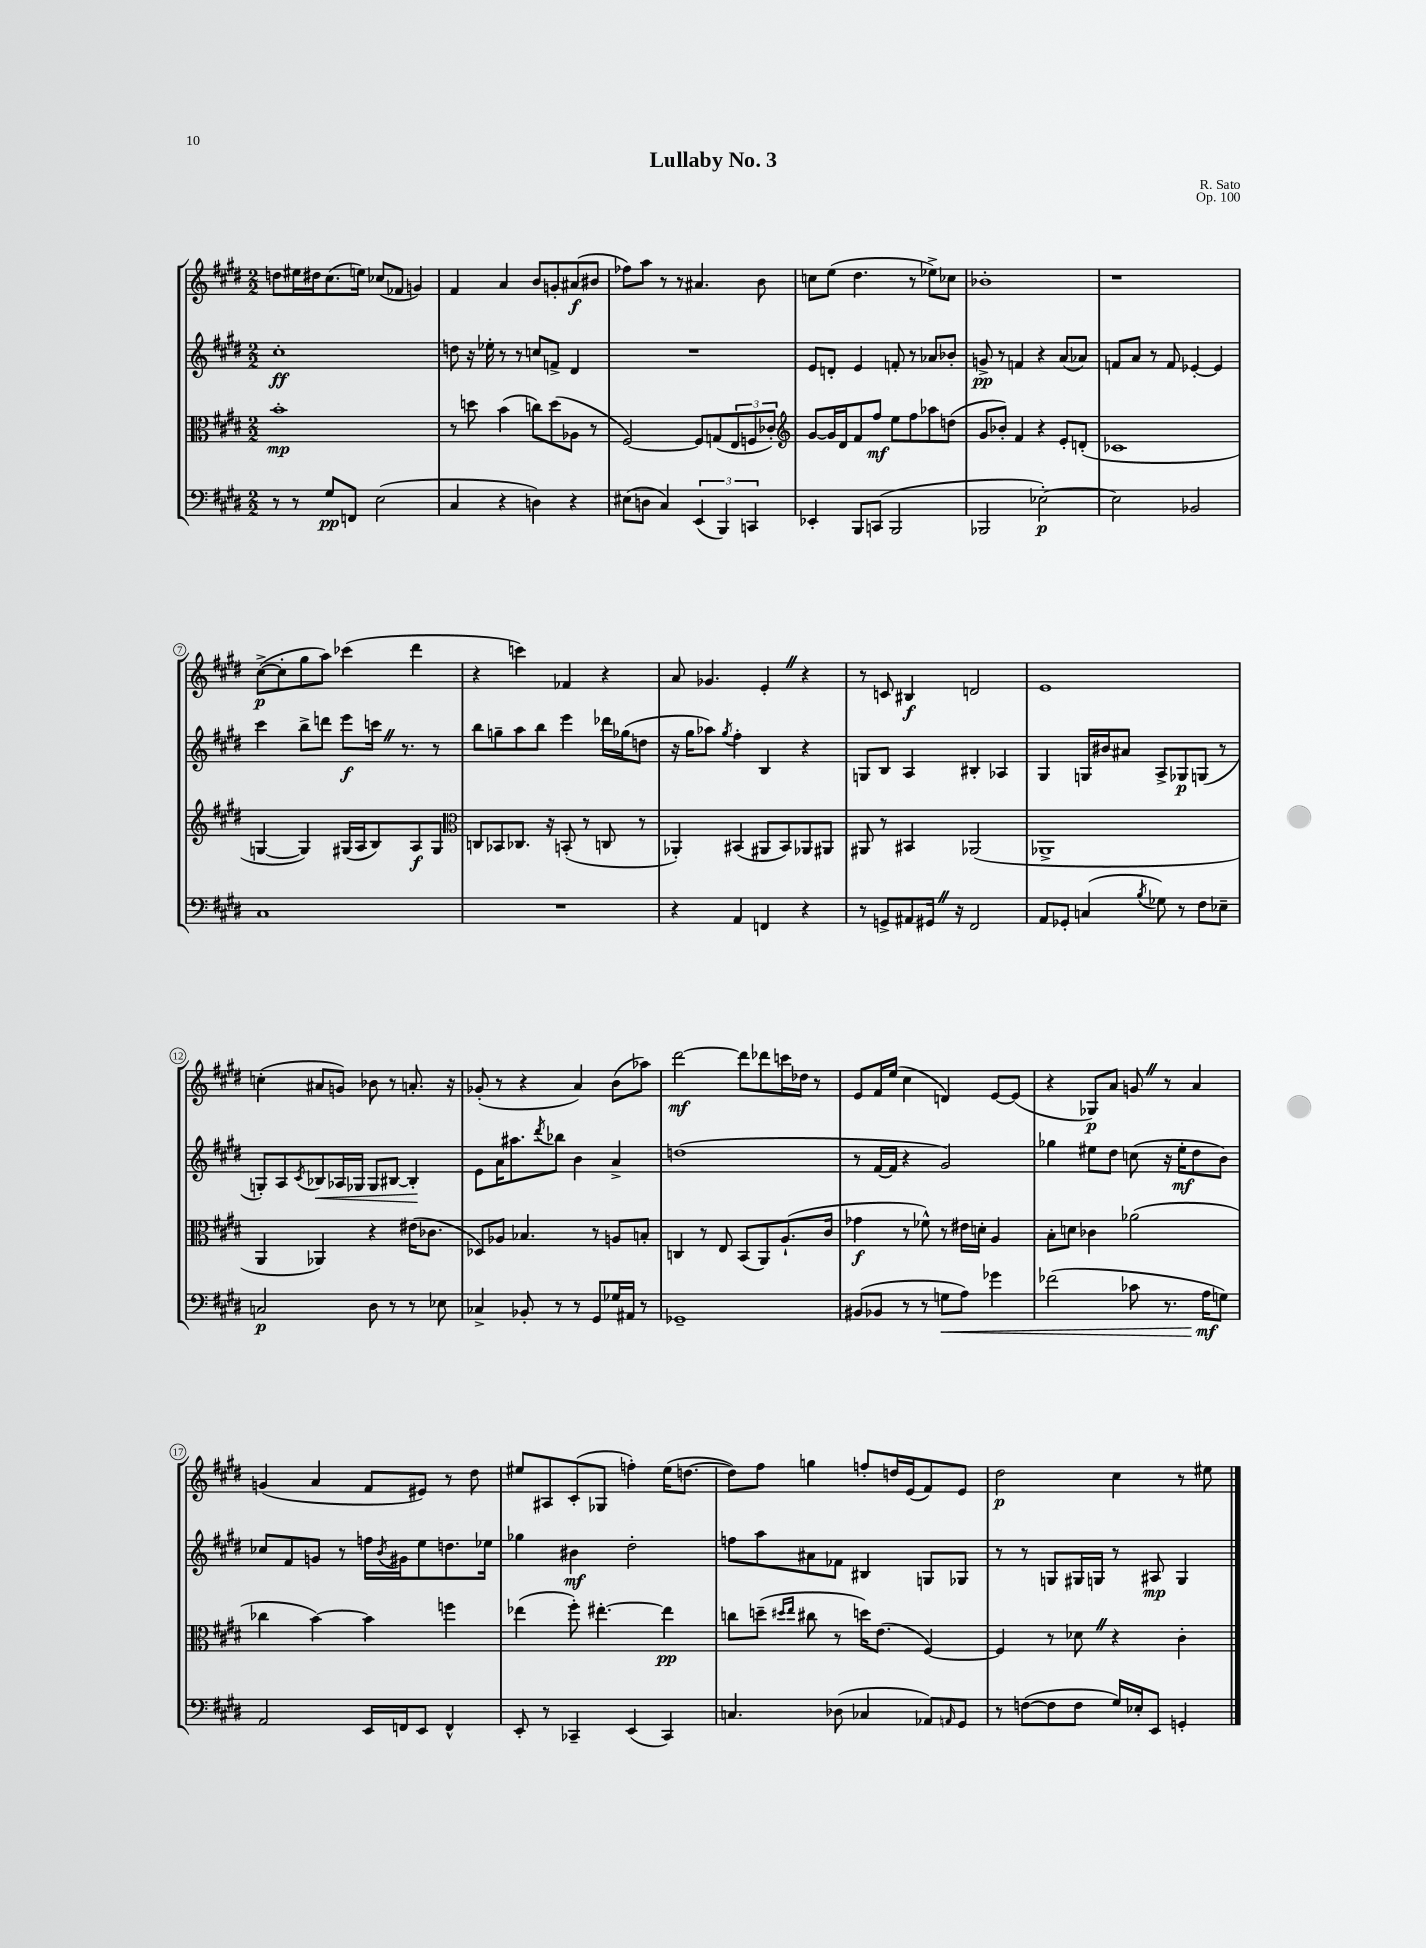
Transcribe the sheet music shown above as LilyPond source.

\header { title = "Lullaby No. 3" composer = "R. Sato" opus = "Op. 100" }
<<
\new StaffGroup <<
\new Staff = "s0" {
    \clef treble \key e \major \numericTimeSignature \time 2/2
    d''8 eis''16 dis''16 cis''8.( e''16) ces''8( fes'8 g'4) |
    fis'4 a'4 b'8 g'8-. ais'8\f( bis'8 |
    fes''8) a''8 r8 r8 ais'4. b'8 |
    c''8 e''8( dis''4. r8 ees''8->) ces''8 |
    bes'1-. |
    r1 |
    cis''8~->\p( cis''8-. gis''8 a''8) ces'''4( dis'''4 |
    r4 c'''4) fes'4 r4 |
    a'8 ges'4. e'4-. \once \override BreathingSign.text = \markup { \musicglyph "scripts.caesura.straight" } \breathe r4 |
    r8 c'8 bis4\f d'2 |
    e'1 |
    c''4-.( ais'8 g'8) bes'8 r8 a'8.-. r16 |
    ges'8-.( r8 r4 a'4) b'8( aes''8) |
    dis'''2~\mf dis'''8 des'''8 c'''16 des''16 r8 |
    e'8 fis'16 e''16( cis''4 d'4) e'8~ e'8( |
    r4 ges8\p) a'8 g'8 \once \override BreathingSign.text = \markup { \musicglyph "scripts.caesura.straight" } \breathe r8 a'4 |
    g'4( a'4 fis'8 eis'8) r8 dis''8 |
    eis''8 ais8 cis'8-.( ges8 f''4-.) eis''16( d''8.~ |
    d''8) fis''8 g''4 f''8-. d''16 e'16( fis'8) e'8 |
    dis''2\p cis''4 r8 eis''8 \bar "|." |
}
\new Staff = "s1" {
    \clef treble \key e \major \numericTimeSignature \time 2/2
    cis''1-.\ff |
    d''8 r16 ees''16-. r8 r8 c''8 f'8-> dis'4 |
    R1 |
    e'8 d'8-. e'4 f'8-. r8 aes'8 bes'8-. |
    g'8->\pp r8 f'4 r4 a'8( aes'8) |
    f'8 a'8 r8 f'8 ees'4~-. ees'4 |
    cis'''4 b''8-> d'''8 e'''8\f c'''16 \once \override BreathingSign.text = \markup { \musicglyph "scripts.caesura.straight" } \breathe r8. r8 |
    b''8 g''8-- a''8 b''8 e'''4 des'''16 ges''16( d''8 |
    r16 gis''16 aes''8) \acciaccatura { gis''8 } fis''4-. b4 r4 |
    g8 b8 a4 bis4-. aes4 |
    gis4 g16 bis'16 ais'8 a8-> ges8\p g8( r8 |
    g8-.) a8 \acciaccatura { cis'8 } bes8\< aes16 ges16 ges8 bis8~ bis4-.\! |
    e'8 a'16 ais''8. \acciaccatura { dis'''8 } bes''8 b'4 a'4-> |
    d''1( |
    r8 fis'16~ fis'16 r4 gis'2) |
    ges''4 eis''8 dis''8 c''8( r16 eis''16-.\mf dis''8 b'8) |
    ces''8 fis'8 g'8 r8 f''16 \acciaccatura { b'8 } gis'16 e''8 d''8. ees''16 |
    ges''4 bis'4\mf dis''2-. |
    f''8 a''8 ais'8 fes'8 bis4 g8 ges8 |
    r8 r8 g8 gis16 g16 r8 ais8\mp g4 \bar "|." |
}
\new Staff = "s2" {
    \clef alto \key e \major \numericTimeSignature \time 2/2
    b'1-.\mp |
    r8 d''8 b'4( c''8) d''8( aes8 r8 |
    fis2~) fis8 g8( \tuplet 3/2 { e8 f8 ces'8-.) } |
    \clef treble gis'8~ gis'16 dis'16 fis'8 fis''8\mf e''8 fis''8 aes''8 d''8( |
    gis'8 bes'8-.) fis'4 r4 e'8-. d'8-.( |
    ces'1 |
    g4~ g4) gis16( a16 b8) a8\f gis8 |
    \clef alto c8 bes,8 ces8. r16 b,8-.( r8 c8 r8 |
    aes,4-.) bis,4( ais,8 bis,8) aes,8 ais,8 |
    ais,8 r8 bis,4 aes,2( |
    aes,1-> |
    a,4 aes,4) r4 eis'16( ces'8. |
    des8) aes8 bes4. r8 a8 b8-. |
    c4 r8 e8 b,8( a,8) a8.-!( cis'16 |
    ges'4\f r8 fes'8-^) r8 eis'16 d'16-. a4 |
    b8-. d'8 ces'4 aes'2( |
    ces''4 b'4~) b'4 f''4 |
    ees''4( fis''8-.) eis''4.~-. eis''4\pp |
    c''8 d''8--( \grace { dis''16 e''16 } cis''8 r8 d''16) e'8.( fis4~) |
    fis4 r8 des'8 \once \override BreathingSign.text = \markup { \musicglyph "scripts.caesura.straight" } \breathe r4 cis'4-. \bar "|." |
}
\new Staff = "s3" {
    \clef bass \key e \major \numericTimeSignature \time 2/2
    r8 r8 gis8\pp f,8 e2( |
    cis4 r4 d4) r4 |
    eis8( d8 cis4) \tuplet 3/2 { e,4( b,,4) c,4 } |
    ees,4-. b,,8 c,8( b,,2 |
    bes,,2 ees2~-.\p) |
    ees2 bes,2 |
    cis1 |
    R1 |
    r4 a,4 f,4 r4 |
    r8 g,8-> ais,8 gis,16 \once \override BreathingSign.text = \markup { \musicglyph "scripts.caesura.straight" } \breathe r16 fis,2 |
    a,8 ges,8-. c4( \acciaccatura { b8 } ges8) r8 fis8 ees8-- |
    c2\p dis8 r8 r8 ees8 |
    ces4-> bes,8-. r8 r8 gis,8 ges16 ais,16 r8 |
    ges,1-- |
    bis,8( bes,8 r8 r8 g8\< a8) ges'4 |
    fes'2( ces'8 r8. a16\mf\! g8) |
    a,2 e,16 f,16 e,8 f,4-^ |
    e,8-. r8 ces,4-- e,4( ces,4) |
    c4. des8( ces4 aes,8) \grace { a,16 } gis,8 |
    r8 f8~( f8 f8 gis16) ees16-. e,8 g,4-. \bar "|." |
}
>>
>>
\layout { \context { \Score \override BarNumber.stencil = #(make-stencil-circler 0.1 0.3 ly:text-interface::print) } }
